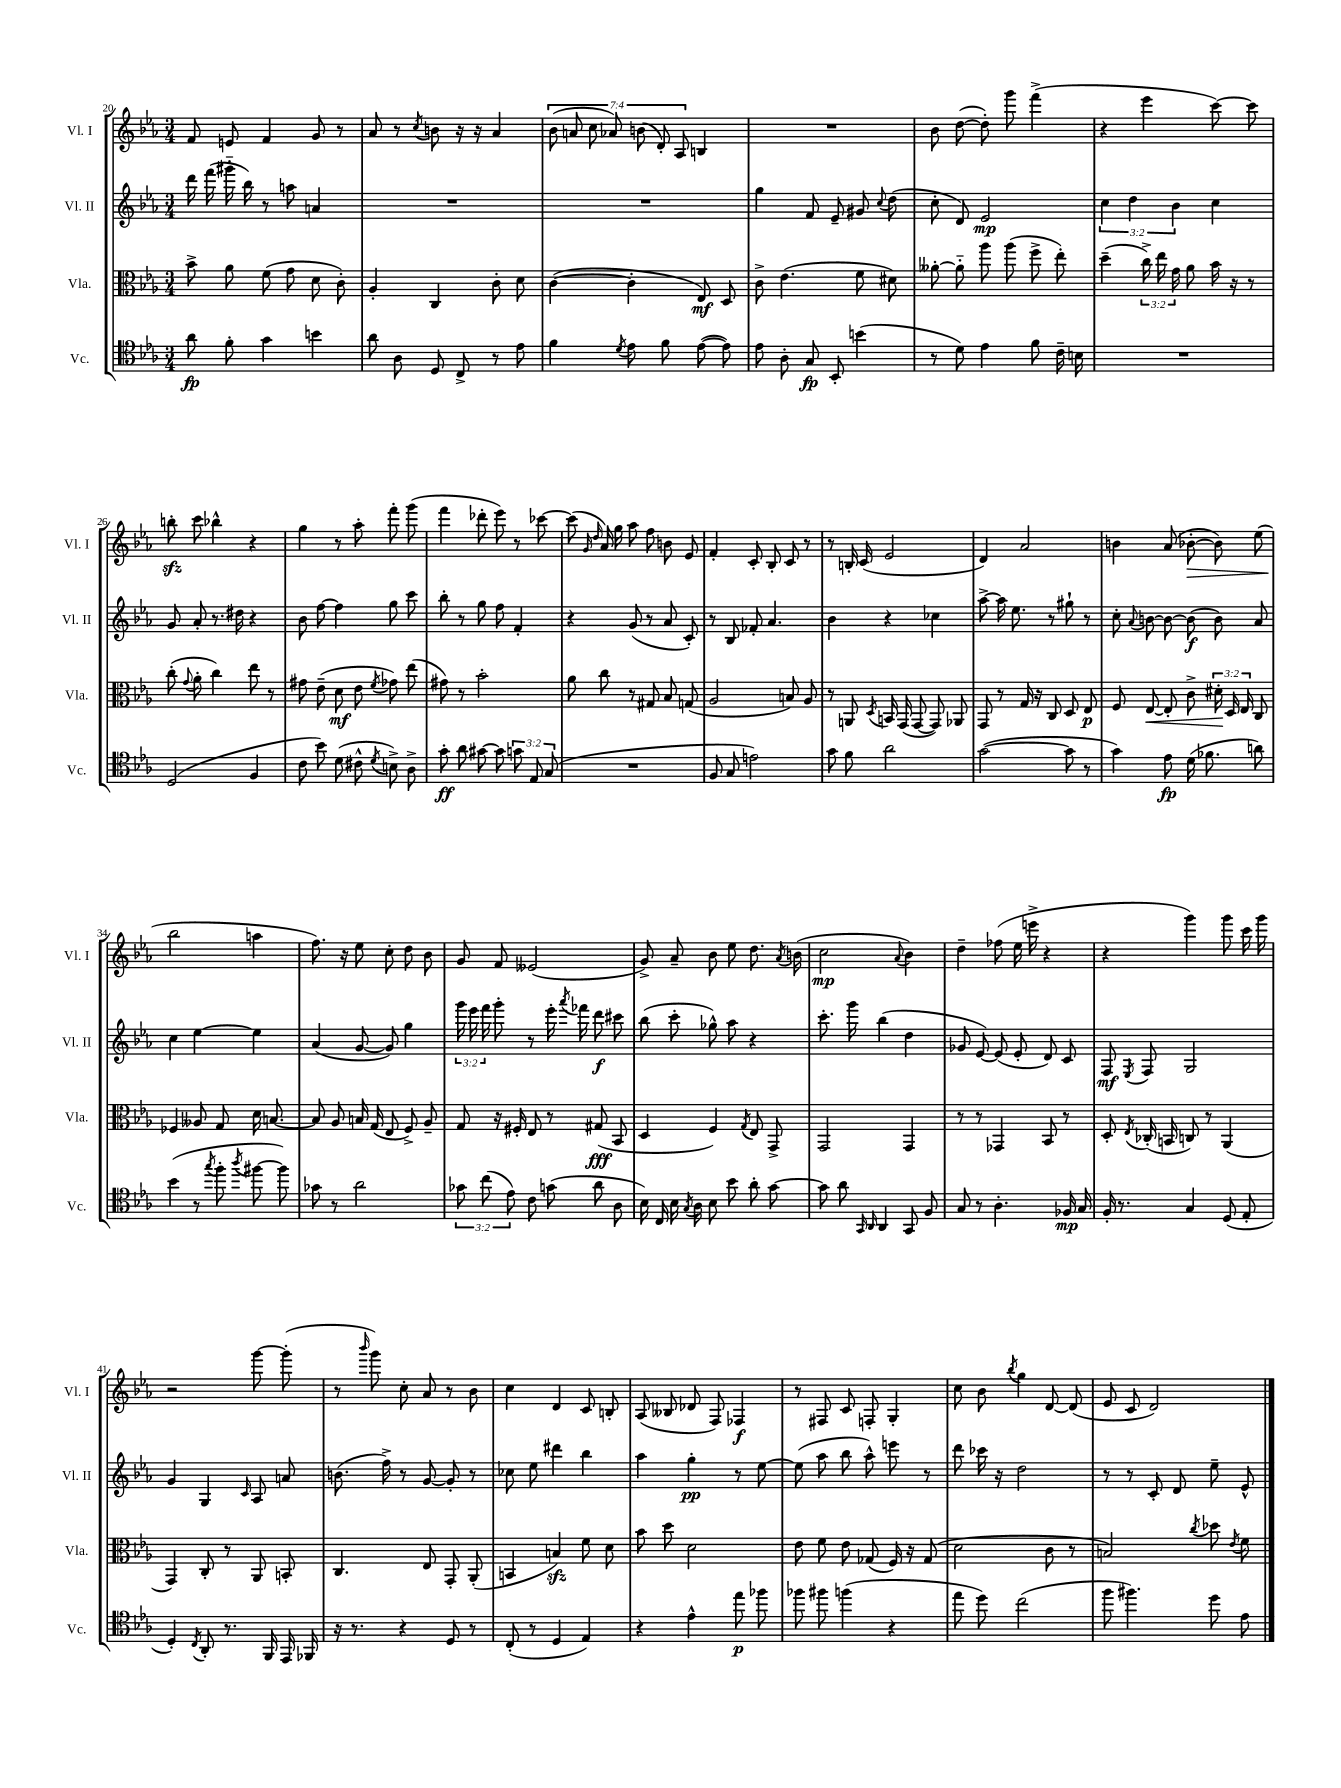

**kern	**dynam	**kern	**dynam	**kern	**dynam	**kern	**dynam
*part4	*part4	*part3	*part3	*part2	*part2	*part1	*part1
*staff4	*staff4	*staff3	*staff3	*staff2	*staff2	*staff1	*staff1
*I"Vc.	*	*I"Vla.	*	*I"Vl. II	*	*I"Vl. I	*
*I'Vc.	*	*I'Vla.	*	*I'Vl. II	*	*I'Vl. I	*
*clefC4	*	*clefC3	*	*clefG2	*	*clefG2	*
*k[b-e-a-]	*	*k[b-e-a-]	*	*k[b-e-a-]	*	*k[b-e-a-]	*
*M3/4	*	*M3/4	*	*M3/4	*	*M3/4	*
=20	=20	=20	=20	=20	=20	=20	=20
8a-\	fp	8b-^\	.	16ddd\	.	8f/	.
.	.	.	.	(16fff\	.	.	.
8f'\	.	8a-\	.	16ggg#X\	.	8en/	.
.	.	.	.	16bb-\)	.	.	.
4g\	.	(8f\	.	8r	.	4f/	.
.	.	8g\	.	8aan\	.	.	.
4bn\	.	8d\	.	4an/	.	8g/	.
.	.	8c'\)	.	.	.	8r	.
=21	=21	=21	=21	=21	=21	=21	=21
8a-\	.	4A-'/	.	2.r	.	8a-/	.
8A-\	.	.	.	.	.	8r	.
.	.	.	.	.	.	8qcc/	.
8D/	.	4C/	.	.	.	8bn\	.
8C^/	.	.	.	.	.	16r	.
.	.	.	.	.	.	16r	.
8r	.	8c'\	.	.	.	4a-/	.
8e-\	.	8d\	.	.	.	.	.
=22	=22	=22	=22	=22	=22	=22	=22
4f\	.	([4c\	.	2.r	.	(14b-\	.
.	.	.	.	.	.	14an/	.
.	.	.	.	.	.	14cc\	.
.	.	.	.	.	.	14a-X/)	.
8qd/	.	.	.	.	.	.	.
8e-\	.	4c'\]	.	.	.	.	.
.	.	.	.	.	.	(14bn\	.
.	.	.	.	.	.	14d'/)	.
8f\	.	.	.	.	.	.	.
.	.	.	.	.	.	14A-/	.
([8e-\	.	8E-/)	mf	.	.	4Bn/	.
8e-\])	.	8D/	.	.	.	.	.
=23	=23	=23	=23	=23	=23	=23	=23
8e-\	.	8c^\	.	4gg\	.	2.r	.
8A-'\	.	(4.e-\	.	.	.	.	.
8G/	fp	.	.	8f/	.	.	.
8BB-'/	.	.	.	8e-~/	.	.	.
(4bn\	.	8f\	.	8g#X/	.	.	.
.	.	.	.	8qqcc/	.	.	.
.	.	8d#X\)	.	(8dd\	.	.	.
=24	=24	=24	=24	=24	=24	=24	=24
8r	.	[8a--X'\	.	8cc'\	.	8b-\	.
8d\)	.	8a--\]	.	8d/)	.	([8dd\	.
4e-\	.	8aa-\	.	2e-/	mp	8dd'\])	.
.	.	(8aa-\	.	.	.	8ggg\	.
8f\	.	8ff^\	.	.	.	(4fff^\	.
16c~\	.	8ee-'\)	.	.	.	.	.
16Bn\	.	.	.	.	.	.	.
=25	=25	=25	=25	=25	=25	=25	=25
2.r	.	(4dd~\	.	6cc\	.	4r	.
.	.	.	.	6dd\	.	.	.
.	.	24cc^\)	.	.	.	4eee-\	.
.	.	24ee-\	.	.	.	.	.
.	.	24g\	.	6b-\	.	.	.
.	.	8a-\	.	.	.	.	.
.	.	16b-\	.	4cc\	.	[8ccc\)	.
.	.	16r	.	.	.	.	.
.	.	8r	.	.	.	8ccc\]	.
!!LO:LB:g=z
=26	=26	=26	=26	=26	=26	=26	=26
(2D/	.	(8cc'\	.	8g/	.	8bbnzz'\	.
.	.	8qqg/	.	.	.	.	.
.	.	8a-'\	.	8a-'/	.	8ccc\	.
.	.	4cc\)	.	8.r	.	4bb-X^^\	.
.	.	.	.	16dd#X\	.	.	.
4F/	.	8ee-\	.	4r	.	4r	.
.	.	8r	.	.	.	.	.
=27	=27	=27	=27	=27	=27	=27	=27
8c\	.	8g#X\	.	8b-\	.	4gg\	.
8b-\)	.	(8e-~\	.	[8ff\	.	.	.
(8d\	.	8d\	mf	4ff\]	.	8r	.
8c#X^^\	.	8e-\	.	.	.	8aa-'\	.
8qd/	.	8qf/	.	.	.	.	.
8Bn^\)	.	8g-X\)	.	8gg\	.	8fff'\	.
8A-^\	.	(8ee-\	.	8ccc\	.	(8ggg\	.
=28	=28	=28	=28	=28	=28	=28	=28
8g'\	ff	8g#X\)	.	8bb-'\	.	4fff\	.
8a-\	.	8r	.	8r	.	.	.
[8g#X\	.	2b-'\	.	8gg\	.	8ddd-X'\	.
8g#\]	.	.	.	8ff\	.	8eee-\)	.
12gn\	.	.	.	4f'/	.	8r	.
12E-/	.	.	.	.	.	.	.
.	.	.	.	.	.	[8ccc-X\	.
(12G/	.	.	.	.	.	.	.
=29	=29	=29	=29	=29	=29	=29	=29
2.r	.	8a-\	.	4r	.	(8ccc-\]	.
.	.	.	.	.	.	16qqg/	.
.	.	.	.	.	.	16qqdd/	.
.	.	8cc\	.	.	.	16a-/)	.
.	.	.	.	.	.	16gg\	.
.	.	8r	.	(8g/	.	8aa-\	.
.	.	8G#X/	.	8r	.	8ff\	.
.	.	8B-/	.	8a-/	.	8bn\	.
.	.	(8Gn/	.	8c'/)	.	8e-/	.
=30	=30	=30	=30	=30	=30	=30	=30
8F/	.	2A-/	.	8r	.	4f'/	.
8G/	.	.	.	8B-/	.	.	.
2en\)	.	.	.	8f-X'/	.	8c'/	.
.	.	.	.	4.a-/	.	8B-'/	.
.	.	8Bn/)	.	.	.	8c/	.
.	.	8A-/	.	.	.	8r	.
=31	=31	=31	=31	=31	=31	=31	=31
8g\	.	8r	.	4b-\	.	8r	.
8f\	.	8AAn/	.	.	.	16Bn'/	.
.	.	.	.	.	.	(16c/	.
.	.	8qD/	.	.	.	.	.
2a-\	.	16BBn/	.	4r	.	2e-/	.
.	.	(16GG/	.	.	.	.	.
.	.	[8GG/	.	.	.	.	.
.	.	8GG/])	.	4cc-X\	.	.	.
.	.	8AA-X/	.	.	.	.	.
=32	=32	=32	=32	=32	=32	=32	=32
([2g\	.	8GG/	.	[8aa-^\	.	4d/)	.
.	.	8r	.	16aa-\]	.	.	.
.	.	.	.	8.ee-\	.	.	.
.	.	16G/	.	.	.	2a-/	.
.	.	16r	.	.	.	.	.
.	.	8C/	.	8r	.	.	.
8g\]	.	8D/	.	8gg#X`\	.	.	.
8r	.	8E-/	p	8r	.	.	.
=33	=33	=33	=33	=33	=33	=33	=33
4g\)	.	8F/	.	8cc'\	.	4bn\	.
.	.	.	.	8qqa-/	.	.	.
!	!	!	!LO:HP:b	!	!	!	!
.	.	[8E-/	<	[8bn\	.	.	.
8e-\	fp	8E-'/]	.	8b\_	.	(8a-/	.
!	!	!	!	!	!	!	!LO:HP:b
(16d\	.	8c^\	.	(8b\]	f	[8b-X'\	>
8.f-X\	.	.	.	.	.	.	.
.	.	24d#X'\	.	8b\)	.	8b-\])	.
.	.	24D/	[	.	.	.	.
.	.	24E-/	.	.	.	.	.
8an\)	.	8C/	.	8a-/	.	(8ee-\	.
!!LO:LB:g=z
=34	=34	=34	=34	=34	=34	=34	=34
(4b-\	.	4F-X/	.	4cc\	.	2bb-\	.
8r	.	8A--X/	.	[4ee-\	.	.	.
8qgg/	.	.	.	.	.	.	.
8ff'\	.	8G/	.	.	.	.	.
8qaa-/	.	.	.	.	.	.	.
[8ff#X\	.	16d\	.	4ee-\]	.	4aan\	]
.	.	[8.Bn/	.	.	.	.	.
8ff#\])	.	.	.	.	.	.	.
=35	=35	=35	=35	=35	=35	=35	=35
8g-X\	.	8B/]	.	(4a-/	.	8.ff\)	.
8r	.	8A-/	.	.	.	.	.
.	.	.	.	.	.	16r	.
2a-\	.	16Bn/	.	[8g/	.	8ee-\	.
.	.	(16G/	.	.	.	.	.
.	.	8E-/	.	8g/])	.	8cc'\	.
.	.	8F^/)	.	4gg\	.	8dd\	.
.	.	8A-~/	.	.	.	8b-\	.
=36	=36	=36	=36	=36	=36	=36	=36
12g-X\	.	8G/	.	24ggg\	.	8g/	.
.	.	.	.	24eee-\	.	.	.
(12cc\	.	.	.	24fff\	.	.	.
.	.	16r	.	8ggg'\	.	8f/	.
12e-\)	.	.	.	.	.	.	.
.	.	16F#X'/	.	.	.	.	.
8c\	.	8E-/	.	8r	.	(2e--X/	.
(8gn\	.	8r	.	16eee-'\	.	.	.
.	.	.	.	8qaaa-/	.	.	.
.	.	.	.	16fff-X\	.	.	.
8a-\	.	(8G#X/	fff	8ddd\	f	.	.
8A-\	.	8BB-/	.	8ccc#X\	.	.	.
=37	=37	=37	=37	=37	=37	=37	=37
16B-\)	.	4D/	.	(8bb-\	.	8g^/)	.
16C/	.	.	.	.	.	.	.
16B-\	.	.	.	8ccc'\	.	8a-~/	.
8qG/	.	.	.	.	.	.	.
16A-\	.	.	.	.	.	.	.
8B-\	.	4F/)	.	8gg-X^^\)	.	8b-\	.
8b-\	.	.	.	8aa-\	.	8ee-\	.
.	.	8qG/	.	.	.	.	.
8a-'\	.	8E-/	.	4r	.	8.dd\	.
[8g\	.	8GG^/	.	.	.	.	.
.	.	.	.	.	.	8qa-/	.
.	.	.	.	.	.	(16bn\	.
=38	=38	=38	=38	=38	=38	=38	=38
8g\]	.	2GG/	.	8.ccc'\	.	2cc\	mp
8a-\	.	.	.	.	.	.	.
.	.	.	.	16ggg\	.	.	.
16qqGG/	.	.	.	.	.	.	.
16qqAA-/	.	.	.	.	.	.	.
4AA-/	.	.	.	(4bb-\	.	.	.
.	.	.	.	.	.	8qqa-/	.
8GG/	.	4GG/	.	4dd\	.	4b-\)	.
8F/	.	.	.	.	.	.	.
=39	=39	=39	=39	=39	=39	=39	=39
8G/	.	8r	.	8g-X/	.	4dd~\	.
8r	.	8r	.	[8e-/)	.	.	.
4.A-'\	.	4GG-X/	.	(8e-/]	.	(8ff-X\	.
.	.	.	.	8e-'/	.	16ee-\	.
.	.	.	.	.	.	16eeen^\	.
.	.	8BB-/	.	8d/)	.	4r	.
16F-X/	mp	8r	.	8c/	.	.	.
16G/	.	.	.	.	.	.	.
=40	=40	=40	=40	=40	=40	=40	=40
16F'/	.	8D'/	.	8F/	mf	4r	.
8.r	.	.	.	.	.	.	.
.	.	8qE-/	.	8qE-/	.	.	.
.	.	(16C-X'/	.	8F/	.	.	.
.	.	16BBn/	.	.	.	.	.
4G/	.	8Cn/)	.	2G/	.	4ggg\)	.
.	.	8r	.	.	.	.	.
(8D/	.	(4AA-/	.	.	.	8ggg\	.
8E-'/	.	.	.	.	.	16ccc\	.
.	.	.	.	.	.	16ggg\	.
!!LO:LB:g=z
=41	=41	=41	=41	=41	=41	=41	=41
4D'/)	.	4GG/)	.	4g/	.	2r	.
8qC/	.	.	.	.	.	.	.
8AA-'/	.	8C'/	.	4G/	.	.	.
8.r	.	8r	.	.	.	.	.
.	.	.	.	16qqc/	.	.	.
.	.	8AA-/	.	8A-/	.	[8ggg\	.
16FF/	.	.	.	.	.	.	.
16EE-/	.	8BBn'/	.	8an/	.	(8ggg'\]	.
16FF-X/	.	.	.	.	.	.	.
=42	=42	=42	=42	=42	=42	=42	=42
16r	.	4.C/	.	(8.bn\	.	8r	.
8.r	.	.	.	.	.	.	.
.	.	.	.	.	.	16qqbbb-/	.
.	.	.	.	.	.	8ggg\)	.
.	.	.	.	16ff^\)	.	.	.
4r	.	.	.	8r	.	8cc'\	.
.	.	8E-/	.	[8g/	.	8a-/	.
8D/	.	8GG'/	.	8g'/]	.	8r	.
8r	.	(8AA-'/	.	8r	.	8b-\	.
=43	=43	=43	=43	=43	=43	=43	=43
(8C'/	.	4BBn/	.	8cc-X\	.	4cc\	.
8r	.	.	.	8ee-\	.	.	.
4D/	.	4Bnzz/)	.	4ddd#X\	.	4d/	.
4E-/)	.	8f\	.	4bb-\	.	8c/	.
.	.	8d\	.	.	.	8Bn'/	.
=44	=44	=44	=44	=44	=44	=44	=44
4r	.	8b-\	.	4aa-\	.	(8A-/	.
.	.	8dd\	.	.	.	8B--X/	.
4e-^^\	.	2d\	.	4gg'\	pp	8d-X/	.
.	.	.	.	.	.	8F/)	.
8ee-\	p	.	.	8r	.	4F-X/	f
8ff-X\	.	.	.	[8ee-\	.	.	.
=45	=45	=45	=45	=45	=45	=45	=45
8ff-X\	.	8e-\	.	(8ee-\]	.	8r	.
8ff#X\	.	8f\	.	8aa-\	.	8F#X/	.
(4ffn\	.	8e-\	.	8bb-\	.	8c/	.
.	.	(8G-X/	.	8aa-^^\)	.	8Fn'/	.
4r	.	16F/)	.	8eeen\	.	4G'/	.
.	.	16r	.	.	.	.	.
.	.	(8G-/	.	8r	.	.	.
=46	=46	=46	=46	=46	=46	=46	=46
8ee-\	.	2d\	.	8ddd\	.	8cc\	.
8dd\)	.	.	.	16ccc-X\	.	8b-\	.
.	.	.	.	16r	.	.	.
.	.	.	.	.	.	8qbb-/	.
(2cc\	.	.	.	2dd\	.	4gg\	.
.	.	8c\	.	.	.	[8d/	.
.	.	8r	.	.	.	(8d/]	.
=47	=47	=47	=47	=47	=47	=47	=47
8ff\	.	2Bn/)	.	8r	.	8e-/	.
4.ff#X\)	.	.	.	8r	.	8c/	.
.	.	.	.	8c'/	.	2d/)	.
.	.	.	.	8d/	.	.	.
.	.	8qcc/	.	.	.	.	.
8dd\	.	8dd-X\	.	8ee-~\	.	.	.
.	.	8qe-/	.	.	.	.	.
8e-\	.	8f\	.	8e-^^/	.	.	.
==	==	==	==	==	==	==	==
*-	*-	*-	*-	*-	*-	*-	*-
